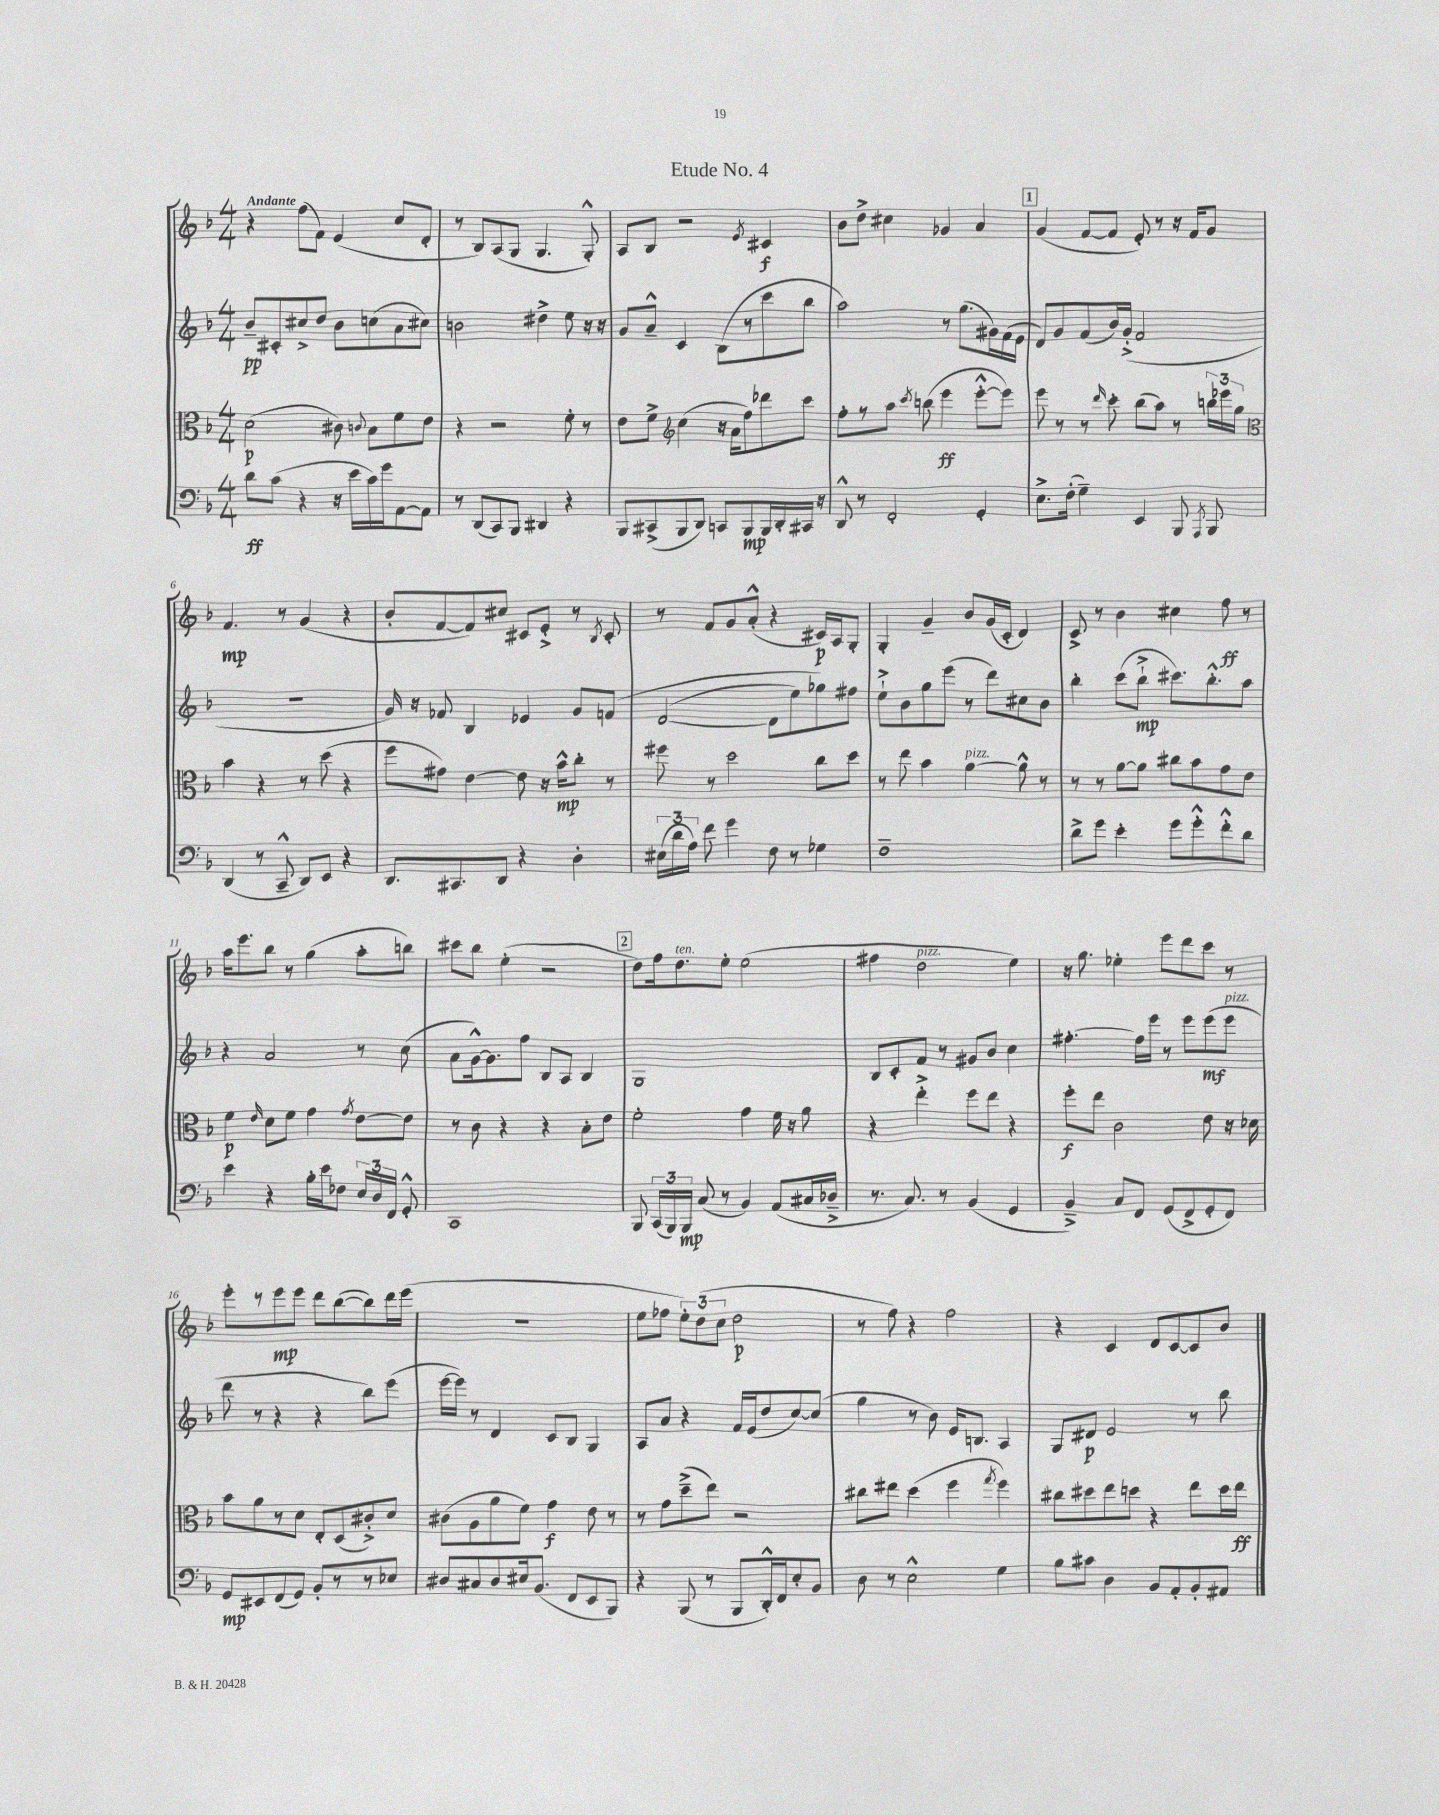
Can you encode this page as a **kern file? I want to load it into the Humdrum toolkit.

**kern	**kern	**kern	**kern
*staff4	*staff3	*staff2	*staff1
*clefF4	*clefC3	*clefG2	*clefG2
*k[b-]	*k[b-]	*k[b-]	*k[b-]
*M4/4	*M4/4	*M4/4	*M4/4
8d	(2d	8b-~	4r
(8c	.	8c#'	.
4r	.	8cc#^	(8ff
.	.	8dd	8f)
16r	8c#)	8b-	(4e
16e	.	.	.
.	8qqc	.	.
16c)	8B-	(8cc	.
16g	.	.	.
[8AA	8f	8a	8cc
8AA]	8e	8cc#)	8d'
=	=	=	=
8r	4r	2b	8r
(8DD	.	.	8B-)
8CC)	2r	.	(8A
8BBB-	.	.	8G
4DD#	.	4dd#^	4.G
4r	8f'	8ee	.
.	8r	16r	8G'^^)
.	.	16r	.
=	=	=	=
8BBB-	8e	8g	8A
(8CC#^	8f^	8a~^^	8B-
*	*clefG2	*	*
8BBB-	(4cc	4c	2r
8DD)	.	.	.
8CC	16r	(8B-	.
.	16a	.	.
8BBB-	8ff)	8r	.
.	.	.	8qe
16BBB-	8ddd-	8ccc	4c#
16DD'	.	.	.
16CC#	8ccc	8bb-	.
16r	.	.	.
=	=	=	=
8DD^^	8ff'	2aa)	8b-
8r	8r	.	8dd^
2FF'	8aa	.	4cc#
.	8qccc	.	.
.	(8bb	.	.
.	4eee	8r	4g-
.	.	(8.gg	.
4GG'	[8eee'^^	.	4a
.	.	16g#)	.
.	8eee])	(16f	.
.	.	16e	.
=	=	=	=
8.E^	8eee	8d)	(4g
.	8r	8g	.
(16F'	.	.	.
4G~)	8r	(8f	[8f
.	16qqddd	.	.
.	8ccc'	16b-)	8f]
.	.	(16g'^	.
4EE	(8bb-	2f	8e')
.	8aa)	.	8r
8BBB-	8r	.	16r
.	.	.	16f
8qAAA	.	.	.
8BBB-	24bb	.	8g
.	24eee-	.	.
.	24gg	.	.
=	=	=	=
*	*clefC3	*	*
(4DD	4b-	1r	4.f
8r	4r	.	.
8CC~^^	.	.	8r
8DD)	8r	.	(4g
8EE	(8dd	.	.
4r	4r	.	4r
=	=	=	=
8.DD	8ff	16g)	8b-'
.	.	16r	.
.	8g#)	8f-	[8f
8.CC#	.	.	.
.	[4e	4B-	8f])
8DD	.	.	8cc#
4r	8e]	4e-	8c#
.	16r	.	8e'^
.	16b-^^	.	.
4D'	8cc'	8g	8r
.	.	.	8qB-
.	8r	&(8f	8c#'
=	=	=	=
(24E#	8ff#	([2d	8r
24d	.	.	.
24A)	.	.	.
8f	8r	.	8f
4g	2dd	.	8g
.	.	.	(8a'^^
8F	.	8d]	4r
8r	.	8ee)	.
4G-	8cc	8gg-&)	16c#)
.	.	.	16A
.	8dd	8ff#	8G'
=	=	=	=
1F~	8r	8ee`^	4G'
.	8ee	8b-	.
.	4b-	8gg	4g~
.	.	(8eee	.
.	[4a	8r	8b-
.	.	8ddd)	(16g
.	.	.	16c'
.	8a^^]	8cc#	4d)
.	8r	8b-	.
=	=	=	=
8d^	8r	4bb-'	8c^
8g	8r	.	8r
4e'	[8a	(8ccc	4b-
.	8a]	8bb-`^	.
8g	8cc#	8.ccc#)	4cc#
8g'^^	8b-	.	.
.	.	8.bb-'^^	.
8f'^^	8g	.	8ff
8d	8e	8aa	8r
=	=	=	=
4e	4f	4r	16aa
.	.	.	8.eee
.	16qqe	.	.
4r	8d	2a	8bb-
.	8f	.	8r
16B-'	4g	.	(4gg
16e	.	.	.
8F-	.	.	.
.	8qg	.	.
24E	[8e	8r	8aa'
24D	.	.	.
24FF	.	.	.
8GG'^^	8e]	(8cc	8bb)
=	=	=	=
1CC	8r	8a	8ccc#
.	8c	[16g^^)	8bb-
.	.	8.g]	.
.	4r	.	(4ee'
.	.	8ff	.
.	4r	8B-	2r
.	.	8A	.
.	8B-'	4B-	.
.	8e	.	.
=	=	=	=
8BBB-	2f'	1G	8dd)
(24CC	.	.	16ff
24BBB-)	.	.	.
.	.	.	8.dd
24BBB-	.	.	.
(8C	.	.	.
8r	.	.	8ee'
4BB-)	4g	.	(2ee
(8AA	16f	.	.
.	16r	.	.
16C#	8a	.	.
16D-~^	.	.	.
=	=	=	=
8.r	4r	8B-	4ff#
.	.	8c'	.
8.C)	.	.	.
.	4ee'^	8f	2dd
8r	.	8r	.
(4BB-	8ff	8g#	.
.	8ee	8b-	.
4GG	4r	4cc	4ee)
=	=	=	=
4BB-~^)	8ff'	[4.ff#'	16r
.	.	.	8.gg
.	8ee	.	.
8C	2c	.	4ee-'
8FF	.	16ff#]	.
.	.	16eee	.
(8GG	.	8r	8eee
8FF^	.	8eee	8ddd
8GG'	8e	(8eee	8ccc
8FF)	16r	8eee	8r
.	16d-	.	.
=	=	=	=
8GG	8b-	8ddd	8eee'
8EE#	8a	8r	8r
(8FF	8r	4r	8eee
8GG)	8d	.	8eee
8BB-'	8E'	4r	8ddd
8r	(8D	.	([8bb-
8r	8c#'^)	8bb-)	8bb-])
8E-	8d	(8eee	16ddd
.	.	.	(16eee
=	=	=	=
8D#	(8c#	[16eee	1r
.	.	16eee])	.
8C#	8A	8r	.
8D#	8a	4d	.
16E#	8f)	.	.
(8.BB-	.	.	.
.	4g	8c	.
8FF	.	8B-	.
8EE	8e	4G	.
8BBB-)	8r	.	.
=	=	=	=
4r	8r	8A	8ee
.	8g	8a	8ff-
(8BBB-	(8dd~^	4r	12ee')
.	.	.	(12dd
8r	8ee)	.	.
.	.	.	12cc
8BBB-	2r	16f	2dd
.	.	(16e	.
16DD'^^)	.	8dd	.
16FF	.	.	.
8E'	.	[8cc)	.
8BB-	.	(8cc]	.
=	=	=	=
8D	8cc#	4gg	8r
8r	8ee#	.	8ff)
2E^^	(4dd	8r	4r
.	.	8b-)	.
.	4ff	16e	2ff
.	.	8.B	.
.	8qgg	.	.
4G	4ff)	4A	.
=	=	=	=
8B-	8cc#	8G	4r
8c#	8dd#	8d#	.
4D	8ee	2e	4c
.	8dd	.	.
8BB-	4r	.	8d
8AA'	.	.	[8c
8BB-'	8ee	8r	8c]
8AA#	16dd	8bb-	8b-
.	16ee	.	.
==	==	==	==
*-	*-	*-	*-
